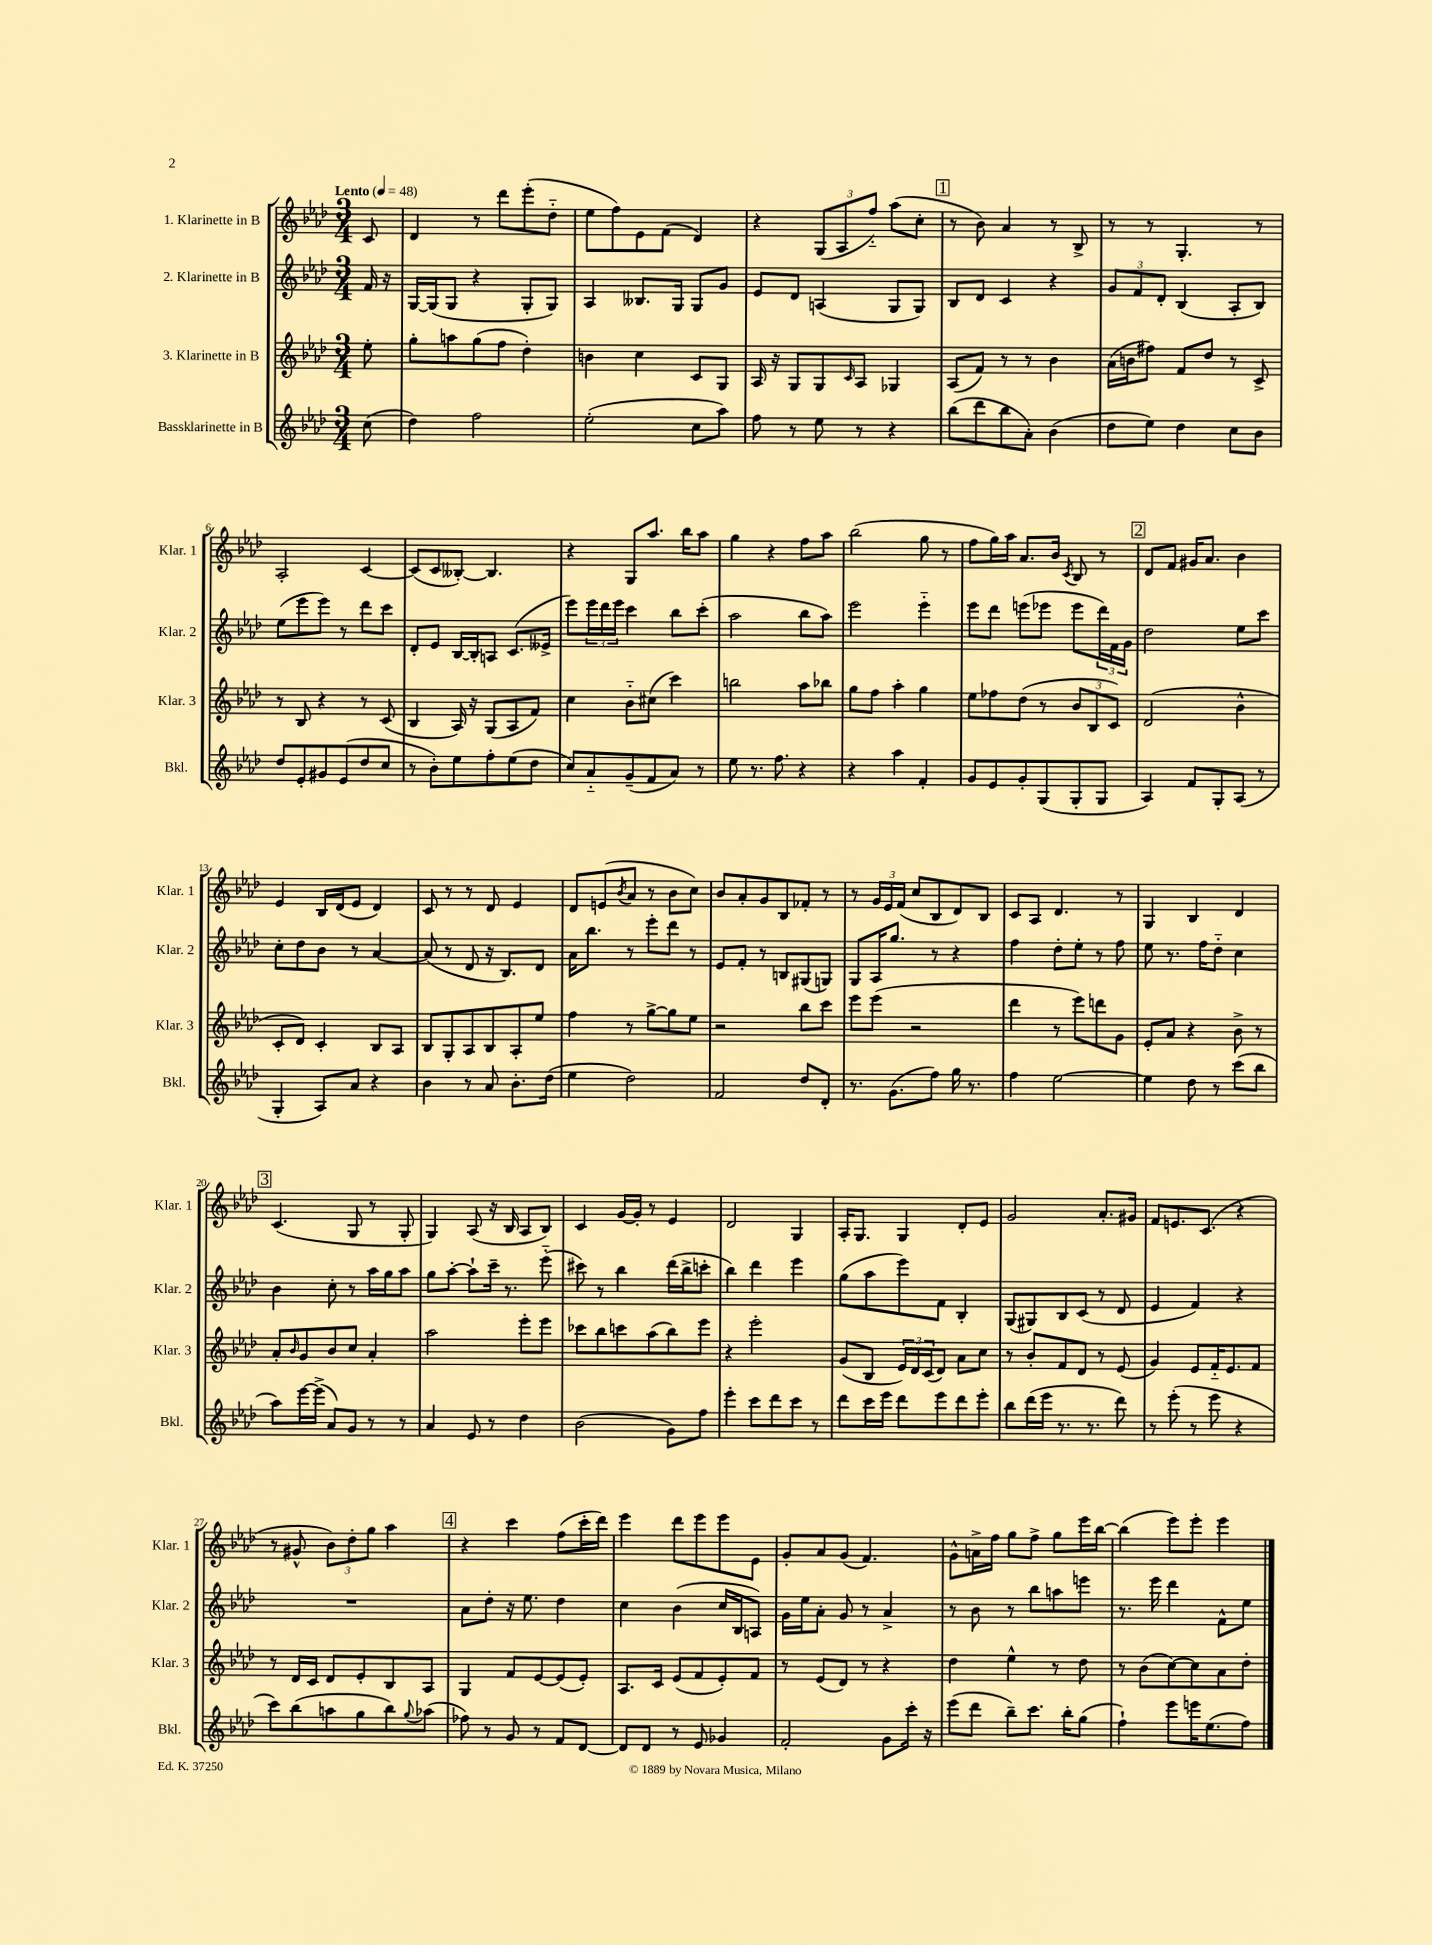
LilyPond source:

<<
\new StaffGroup <<
\new Staff = "s0" \with { instrumentName = "1. Klarinette in B" shortInstrumentName = "Klar. 1" } {
    \clef treble \key aes \major \numericTimeSignature \time 3/4 \partial 8 \tempo "Lento" 4 = 48
    c'8 |
    des'4 r8 des'''8 ees'''8-.( des''8-_ |
    ees''8 f''8) ees'8 f'8( des'4) |
    r4 \tuplet 3/2 { g8( aes8 f''8-_) } aes''8( c''8-. |
    \mark \markup { \box "1" } r8 bes'8) aes'4 r8 bes8-> |
    r8 r8 g4.-. r8 |
    aes2-. c'4~ |
    c'8( c'8 beses8~-.) beses4. |
    r4 g8 aes''8. bes''16 aes''8 |
    g''4 r4 f''8 aes''8 |
    bes''2( g''8 r8 |
    f''8 g''16) aes''16 aes'8. bes'16 \acciaccatura { c'8 } bes8 r8 |
    \mark \markup { \box "2" } des'8 f'8 gis'16 aes'8. bes'4 |
    ees'4 bes16 des'16( ees'8 des'4) |
    c'8 r8 r8 des'8 ees'4 |
    des'8 e'8( \acciaccatura { bes'8 } aes'8 r8 bes'8 c''8) |
    bes'8 aes'8-. g'8 bes8 fes'8-. r8 |
    r8 \tuplet 3/2 { g'16 ees'16 f'16( } c''8 bes8 des'8) bes8 |
    c'8 aes8 des'4. r8 |
    g4 bes4 des'4 |
    \mark \markup { \box "3" } c'4.( g8 r8 g8-. |
    g4) aes8( r16 bes16 aes8 bes8) |
    c'4 g'16~ g'16-. r8 ees'4 |
    des'2 g4 |
    aes16-. g8. g4 des'8-. ees'8 |
    g'2 aes'8.-. gis'16 |
    f'8 e'8. c'8.( r4 |
    r8 gis'8-^ \tuplet 3/2 { bes'8) des''8-. g''8 } aes''4 |
    \mark \markup { \box "4" } r4 c'''4 f''8( c'''16-. des'''16) |
    ees'''4 des'''8 ees'''8 ees'''8 ees'8 |
    g'8-. aes'8 g'8( f'4.) |
    g'8-^ a'16-> f''16 g''8 f''8-> g''8 ees'''16 bes''16~ |
    bes''4( ees'''8) ees'''8-. ees'''4 \bar "|." |
}
\new Staff = "s1" \with { instrumentName = "2. Klarinette in B" shortInstrumentName = "Klar. 2" } {
    \clef treble \key aes \major \numericTimeSignature \time 3/4 \partial 8
    f'16 r16 |
    g16~ g16( g8 r4 g8-. g8) |
    aes4 beses8. g16 g8 g'8 |
    ees'8 des'8 a4( g8 g8) |
    \mark \markup { \box "1" } bes8 des'8 c'4 r4 |
    \tuplet 3/2 { g'8 f'8 des'8-. } bes4( aes8-. bes8) |
    ees''8( ees'''8 ees'''8) r8 des'''8 c'''8 |
    des'8-. ees'8 bes16~ bes16-. a8 c'8.( eeses'16-> |
    ees'''8) \tuplet 3/2 { ees'''16 des'''16 ees'''16 } c'''4 bes''8 c'''8-.( |
    aes''2 bes''8 aes''8) |
    ees'''2 ees'''4-_ |
    ees'''8 des'''8 e'''8( ees'''8 ees'''8 \tuplet 3/2 { des'''16) f'16 g'16 } |
    \mark \markup { \box "2" } des''2 ees''8 c'''8 |
    c''8-. des''8 bes'8 r8 aes'4~ |
    aes'8( r8 des'8 r16 bes8.) des'8 |
    aes'16 bes''8. r8 ees'''8-. des'''8 r8 |
    ees'8 f'8-. r8 b8 gis8( g8) |
    g8 aes16 g''8. r8 r4 |
    f''4 des''8-. ees''8-. r8 f''8 |
    ees''8 r8. f''16 des''8-_ c''4 |
    \mark \markup { \box "3" } bes'4 c''8-. r8 aes''16 g''16 aes''8 |
    g''8 aes''8~-. aes''8-! c'''16-- r8. ees'''8-_( |
    cis'''8) r8 bes''4 des'''16( bes''16-> c'''8-. |
    bes''4) des'''4 ees'''4 |
    g''8( aes''8 ees'''8) f'8 bes4-. |
    g8( gis8) bes8 c'8( r8 des'8 |
    ees'4 f'4) r4 |
    R2. |
    \mark \markup { \box "4" } aes'8 des''8-. r16 ees''8. des''4 |
    c''4 bes'4( c''16 bes16 a8) |
    g'16 ees''16 aes'8-. g'8 r8 aes'4-> |
    r8 bes'8 r8 bes''8 a''8 e'''8 |
    r8. ees'''16 des'''4 f'8-^ ees''8 \bar "|." |
}
\new Staff = "s2" \with { instrumentName = "3. Klarinette in B" shortInstrumentName = "Klar. 3" } {
    \clef treble \key aes \major \numericTimeSignature \time 3/4 \partial 8
    ees''8-. |
    g''8-. a''8 g''8( f''8 des''4-.) |
    b'4 c''4 c'8 g8 |
    aes16 r16 g8 g8 \grace { c'16 } aes8 ges4 |
    \mark \markup { \box "1" } aes8( f'8) r8 r8 bes'4 |
    aes'16( b'16 fis''8) f'8 des''8 r8 c'8-> |
    r8 bes8 r4 r8 c'8( |
    bes4 aes16) r16 g8( aes8 f'8) |
    c''4 bes'8-_ cis''8( c'''4) |
    b''2 aes''8 bes''8 |
    g''8 f''8 aes''4-. g''4 |
    ees''8 fes''8 des''8( r8 \tuplet 3/2 { bes'8 bes8 c'8) } |
    \mark \markup { \box "2" } des'2( bes'4-^ |
    c'8-. des'8) c'4-. bes8 aes8 |
    bes8 g8-. aes8 bes8 aes8-. ees''8 |
    f''4 r8 g''8~-> g''8 ees''8 |
    r2 bes''8 c'''8 |
    ees'''8 ees'''8( r2 |
    des'''4 r8 ees'''8) d'''8 g'8 |
    ees'8-. aes'8 r4 bes'8-> r8 |
    \mark \markup { \box "3" } aes'8-. \grace { bes'16 } g'8 bes'8 c''8 aes'4-. |
    aes''2 ees'''8-. ees'''8 |
    ces'''8 bes''8 c'''8 aes''8( bes''8) ees'''8 |
    r4 ees'''2-. |
    g'8( bes8 \tuplet 3/2 { ees'16) des'16 c'16( } des'8) aes'8 c''8 |
    r8 bes'8-. f'8 des'8 r8 ees'8( |
    g'4) ees'8 f'16-_ ees'8. f'8 |
    r8 des'16 c'16 des'8 ees'8-. bes8 aes8 |
    \mark \markup { \box "4" } g4 f'8 ees'8~ ees'8( ees'8-.) |
    aes8. c'16 ees'8( f'8 ees'8-.) f'8 |
    r8 ees'8( des'8) r8 r4 |
    des''4 ees''4-^ r8 des''8 |
    r8 bes'8( c''8~) c''8 aes'8 des''8-. \bar "|." |
}
\new Staff = "s3" \with { instrumentName = "Bassklarinette in B" shortInstrumentName = "Bkl." } {
    \clef treble \key aes \major \numericTimeSignature \time 3/4 \partial 8
    c''8( |
    des''4) f''2 |
    ees''2-.( c''8 aes''8) |
    f''8 r8 ees''8 r8 r4 |
    \mark \markup { \box "1" } bes''8( des'''8 bes''8 aes'8-.) bes'4( |
    des''8 ees''8) des''4 c''8 bes'8 |
    des''8 ees'8-. gis'8 ees'8( des''8 c''8 |
    r8 bes'8-.) ees''8 f''8-. ees''8( des''8 |
    c''8) aes'8-_ g'8--( f'8 aes'8) r8 |
    ees''8 r8. f''8. r4 |
    r4 aes''4 f'4-. |
    g'8 ees'8 g'8-. g8( g8-. g8 |
    \mark \markup { \box "2" } aes4) f'8 g8-. aes8( r8 |
    g4-. aes8) aes'8 r4 |
    bes'4 r8 aes'8 bes'8.-. des''16( |
    ees''4 des''2) |
    f'2 des''8 des'8-. |
    r8. g'8.( f''8) g''16 r8. |
    f''4 ees''2~ |
    ees''4 des''8 r8 c'''8( bes''8 |
    \mark \markup { \box "3" } aes''8) ees'''16~ ees'''16->( aes'8) g'8 r8 r8 |
    aes'4 ees'8 r8 des''4 |
    bes'2( g'8) f''8 |
    ees'''4-. c'''8 des'''8 c'''8 r8 |
    des'''8 c'''16 ees'''16 des'''8 ees'''8 des'''8 ees'''8-. |
    bes''8 des'''16( ees'''16 r8. r8. des'''8) |
    r8 ees'''8-.( r8 ees'''8 r4 |
    c'''8) bes''8( a''8 g''8 bes''8) \appoggiatura { g''8 } aes''8( |
    \mark \markup { \box "4" } fes''8) r8 g'8 r8 f'8 des'8~ |
    des'8 des'8 r8 ees'8 ges'4 |
    f'2-. g'8 c'''16-. r16 |
    ees'''8( des'''8 bes''8--) c'''8. bes''16-. g''8( |
    f''4-!) ees'''8 e'''16 ees''8.( f''8) \bar "|." |
}
>>
>>
